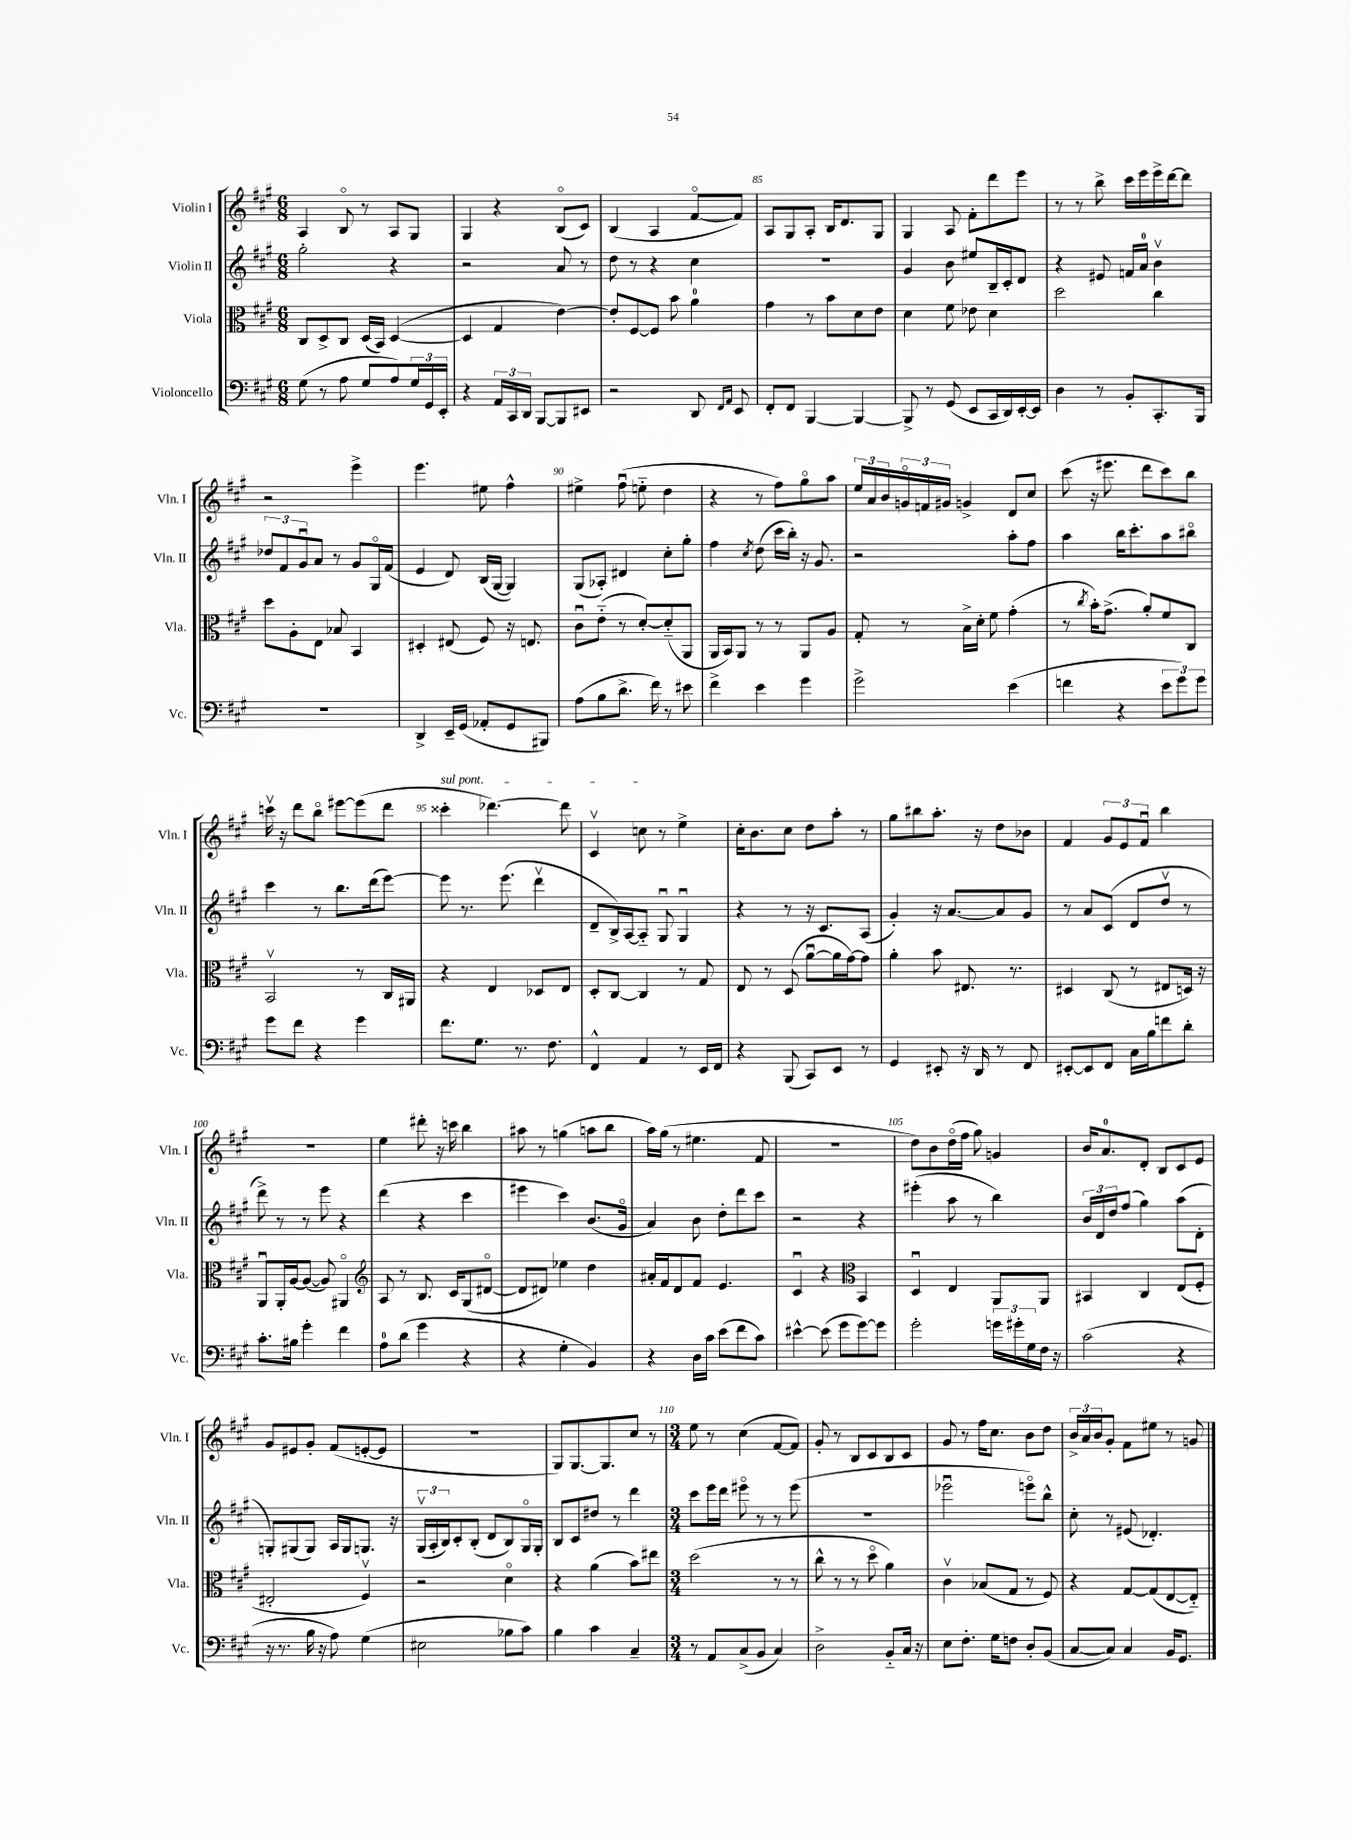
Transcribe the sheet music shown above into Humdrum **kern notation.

**kern	**kern	**kern	**kern
*staff4	*staff3	*staff2	*staff1
*clefF4	*clefC3	*clefG2	*clefG2
*k[f#c#g#]	*k[f#c#g#]	*k[f#c#g#]	*k[f#c#g#]
*M6/8	*M6/8	*M6/8	*M6/8
(8G#	8C#	2gg#'	4A
8r	8D^	.	.
8A	8C#	.	8Bo
8G#	(16D	.	8r
.	16BB)	.	.
8A)	([4D	4r	8A
24G#	.	.	8G#
24GG#	.	.	.
24EE'	.	.	.
=	=	=	=
4r	4D]	2r	4G#
24AA	4G#	.	4r
24CC#	.	.	.
24DD	.	.	.
[8BBB	.	.	.
8BBB]	[4e)	8a	(8Bo
8EE#	.	8r	8c#)
=	=	=	=
2r	8e']	8dd	(4B
.	[8F#	8r	.
.	8F#]	4r	4A
.	8b	.	.
8DD	4a	4cc#	[8f#o
16qqFF#	.	.	.
16qqAA	.	.	.
8EE	.	.	8f#])
=	=	=	=
8FF#'	4g#	2.r	8A
8FF#	.	.	8G#
[4BBB	8r	.	8A'
.	8b	.	16B
.	.	.	8.d
4BBB_	8d	.	.
.	8e	.	8G#
=	=	=	=
8BBB^]	4d	4g#	4G#
8r	.	.	.
(8GG#	8f#	8b	8A
8EE	8e-	8ee#	8f#'
16CC#	4d	16B~	8ddd
16DD)	.	16c#'	.
[16EE'	.	8d	8eee
16EE]	.	.	.
=	=	=	=
4D	2dd	4r	8r
.	.	.	8r
8r	.	8e#	8bb^
8BB'	.	16f	16ccc#
.	.	16a	16eee
8.CC#'	4cc#	4bv	16eee^
.	.	.	[16ddd
.	.	.	8ddd]
16BBB	.	.	.
=	=	=	=
2.r	8dd	12dd-	2r
.	.	12f#	.
.	8A'	.	.
.	.	12g#u	.
.	8E	8a	.
.	8B-	8r	.
.	4BB	8g#	4eee^
.	.	16G#o	.
.	.	(16f#	.
=	=	=	=
4DD^	4D#'	4e	4.eee
16EE~	(8E#	8d)	.
(16GG#	.	.	.
8AA-'	8F#)	(16B	8ee#
.	.	[16G#	.
8GG#	16r	4G#])	4ff#^^
.	8.E	.	.
8BBB#)	.	.	.
=	=	=	=
(8A	8c#u	(8G#	4ee#^
8B	(8e'~	8A-')	.
8.d^	8r	4d#	(8ff#u
.	[8d')	.	8ee'~
16f#)	.	.	.
8r	(8d'~]	8cc#'	4dd
8e#	8AA	8gg#'	.
=	=	=	=
4f#^	16AA	4ff#	4r
.	16BB)	.	.
.	8AA	.	.
.	.	8qcc#	.
4e	8r	(8dd	8r
.	8r	16ccc#	8ff#)
.	.	16bb')	.
4g#	8AA	16r	8gg#o
.	.	8.g#	.
.	8A	.	8aa
=	=	=	=
2g#^	8G#'	2r	24ee
.	.	.	24a
.	.	.	24b
.	8r	.	24go
.	.	.	24f
.	.	.	24g#
.	16B^	.	4g^
.	16d'	.	.
.	8f#	.	.
(4e	(4g#'	8aa'	8d
.	.	8ff#	8cc#
=	=	=	=
4f	8r	4aa	(8ccc#
.	8qcc#	.	.
.	16b')	.	16r
.	(8.g#^	.	8.eee#
4r	.	16bb	.
.	.	8.ccc#'	.
.	8a')	.	8ddd
12e	8f#	8aa	8ccc#)
12g#)	.	.	.
.	8C#	8bb#o	8bb
12g#	.	.	.
=	=	=	=
8g#	2BBv	4ccc#	16cccv
.	.	.	16r
8f#	.	.	8ddd
4r	.	8r	8bbo
.	.	8.bb	[8eee#
4g#	8r	.	(8eee#]
.	.	(16ddd	.
.	16C#	[8eee)	8ddd
.	16AA#	.	.
=	=	=	=
8.f#	4r	8eee]	4ccc##'
.	.	8.r	.
8.G#	.	.	.
.	4E	.	[4.ddd-)
.	.	(8.eee	.
8.r	.	.	.
.	8D-	4dddv	.
8.F#	.	.	.
.	8E	.	8ddd-]
=	=	=	=
4FF#^^	8D'	8d~	4c#v
.	[8C#	16B^)	.
.	.	[16A	.
4AA	4C#]	8A'~]	8cc
.	.	8G#u	8r
8r	8r	4G#u	4ee^
16EE	8G#	.	.
16FF#	.	.	.
=	=	=	=
4r	8E	4r	16cc#'
.	.	.	8.b
.	8r	.	.
(8BBB	(8D	8r	8cc#
8CC#)	[8au	16r	8dd
.	.	8.c#	.
8EE	16a]	.	8aa'
.	[16g#)	.	.
8r	8g#]	(8A	8r
=	=	=	=
4GG#	4a'	4g#')	8gg#
.	.	.	8bb#
8EE#'	8b	16r	8.aa'
.	.	[8.a	.
16r	8.E#	.	.
16DD	.	.	16r
8r	.	8a]	8dd
.	8.r	.	.
8FF#	.	8g#	8b-
=	=	=	=
[8EE#'	4D#	8r	4f#
8EE#]	.	8a	.
8FF#	(8C#	(8c#	12g#
.	.	.	12e
16C#	8r	8d	.
.	.	.	12f#u
16B	.	.	.
8f	8E#	8ddv	4bb
8d'	16D)	8r	.
.	16r	.	.
=	=	=	=
8.c#'	8AAu	8ddd^)	2.r
.	16AA'	8r	.
16B#	[16A	.	.
4g#'	(8A_	8r	.
.	8A])	8eee	.
4f#	4AA#o	4r	.
=	=	=	=
*	*clefG2	*	*
8A	8A	(4ddd	4ee
(8d	8r	.	.
4g#	8.B	4r	8ddd#'
.	.	.	16r
.	16c#	.	16ccc
4r	(8G#	4ccc#	4bb
.	[8d#o	.	.
=	=	=	=
4r	8d#]	4eee#	8aa#
.	8d#)	.	8r
4G#'	4ee-	4ccc#)	(4gg
4BB)	4dd	(8.b	8aa
.	.	.	8bb
.	.	16g#o	.
=	=	=	=
4r	16a#'	4a)	16aa)
.	16f#	.	(16gg#
.	8d	.	8r
16D	8f#	8b	4.ee#
16c#	.	.	.
(8e	4.e	8dd'	.
8f#	.	8ddd	.
8c#)	.	8ccc#	8f#
=	=	=	=
[4e#^^	4c#u	2r	2.r
(8e#]	4r	.	.
8g#	.	.	.
*	*clefC3	*	*
[8g#)	4BB	4r	.
8g#]	.	.	.
=	=	=	=
2g#'	4Du	(4eee#'	8dd)
.	.	.	8b
.	4E	8aa	(16ddo
.	.	.	16ff#
.	.	8r	8gg#)
24g	8AA	4bb)	4g
24g#'	.	.	.
24G#	.	.	.
16F#	8AA	.	.
16r	.	.	.
=	=	=	=
(2c#	4BB#	24b	16b
.	.	24d	.
.	.	.	8.a
.	.	24dd	.
.	.	(8ff#	.
.	4C#	4gg#)	8d'
.	.	.	8B
4r	(8E	(8aa	8c#
.	8F#'	8d'	8e
=	=	=	=
16r	2E#'	8G')	8g#
8.r	.	.	.
.	.	(8G#	8e#
16B	.	8G#)	8g#'
16r	.	.	.
8A)	.	16A	(8f#
.	.	16G#	.
(4G#	4F#v)	8.G	[8e'
.	.	.	8e]
.	.	16r	.
=	=	=	=
2E#	2r	(24G#v	2.r
.	.	24A'	.
.	.	24B)	.
.	.	8c#'	.
.	.	(8B'	.
.	.	8d	.
8B-	4do	8B)	.
8c#)	.	16G#o	.
.	.	16G#'	.
=	=	=	=
4B	4r	8B	8G#)
.	.	8c#	[8.G#
4c#	(4a	8dd#	.
.	.	.	8.G#]
.	.	8r	.
4C#~	8b)	4ddd	8cc#
.	8ee#	.	8r
=	=	=	=
*M3/4	*M3/4	*M3/4	*M3/4
8r	(2dd	8ccc#	8ee
8AA	.	16eee	8r
.	.	16ddd	.
(8C#^	.	8eee#o	(4cc#
8BB	.	8r	.
4C#)	8r	8r	[8f#
.	8r	(8eee#	8f#])
=	=	=	=
2D^	8cc#^^	2.r	8g#'
.	8r	.	8r
.	8r	.	8B
.	8ddo	.	8c#
8BB'~	4a)	.	8B
16C#	.	.	8c#
16r	.	.	.
=	=	=	=
8E	4c#v	2eee-u	8g#
8.F#'	.	.	8r
.	(8B-	.	16ff#
16G#	.	.	8.cc#
8F	8G#	.	.
8D'	8r	8eeeo)	8b
(8BB	8F#)	8bb^^	8dd
=	=	=	=
[8C#	4r	8cc#'	24b^
.	.	.	24a
.	.	.	24b
8C#])	.	8r	8g#'
4C#	[8G#	(8e#	8f#
.	(8G#]	4.d-')	8ee#
16BB	[8E	.	8r
8.GG#	.	.	.
.	8E'~])	.	8g
==	==	==	==
*-	*-	*-	*-
